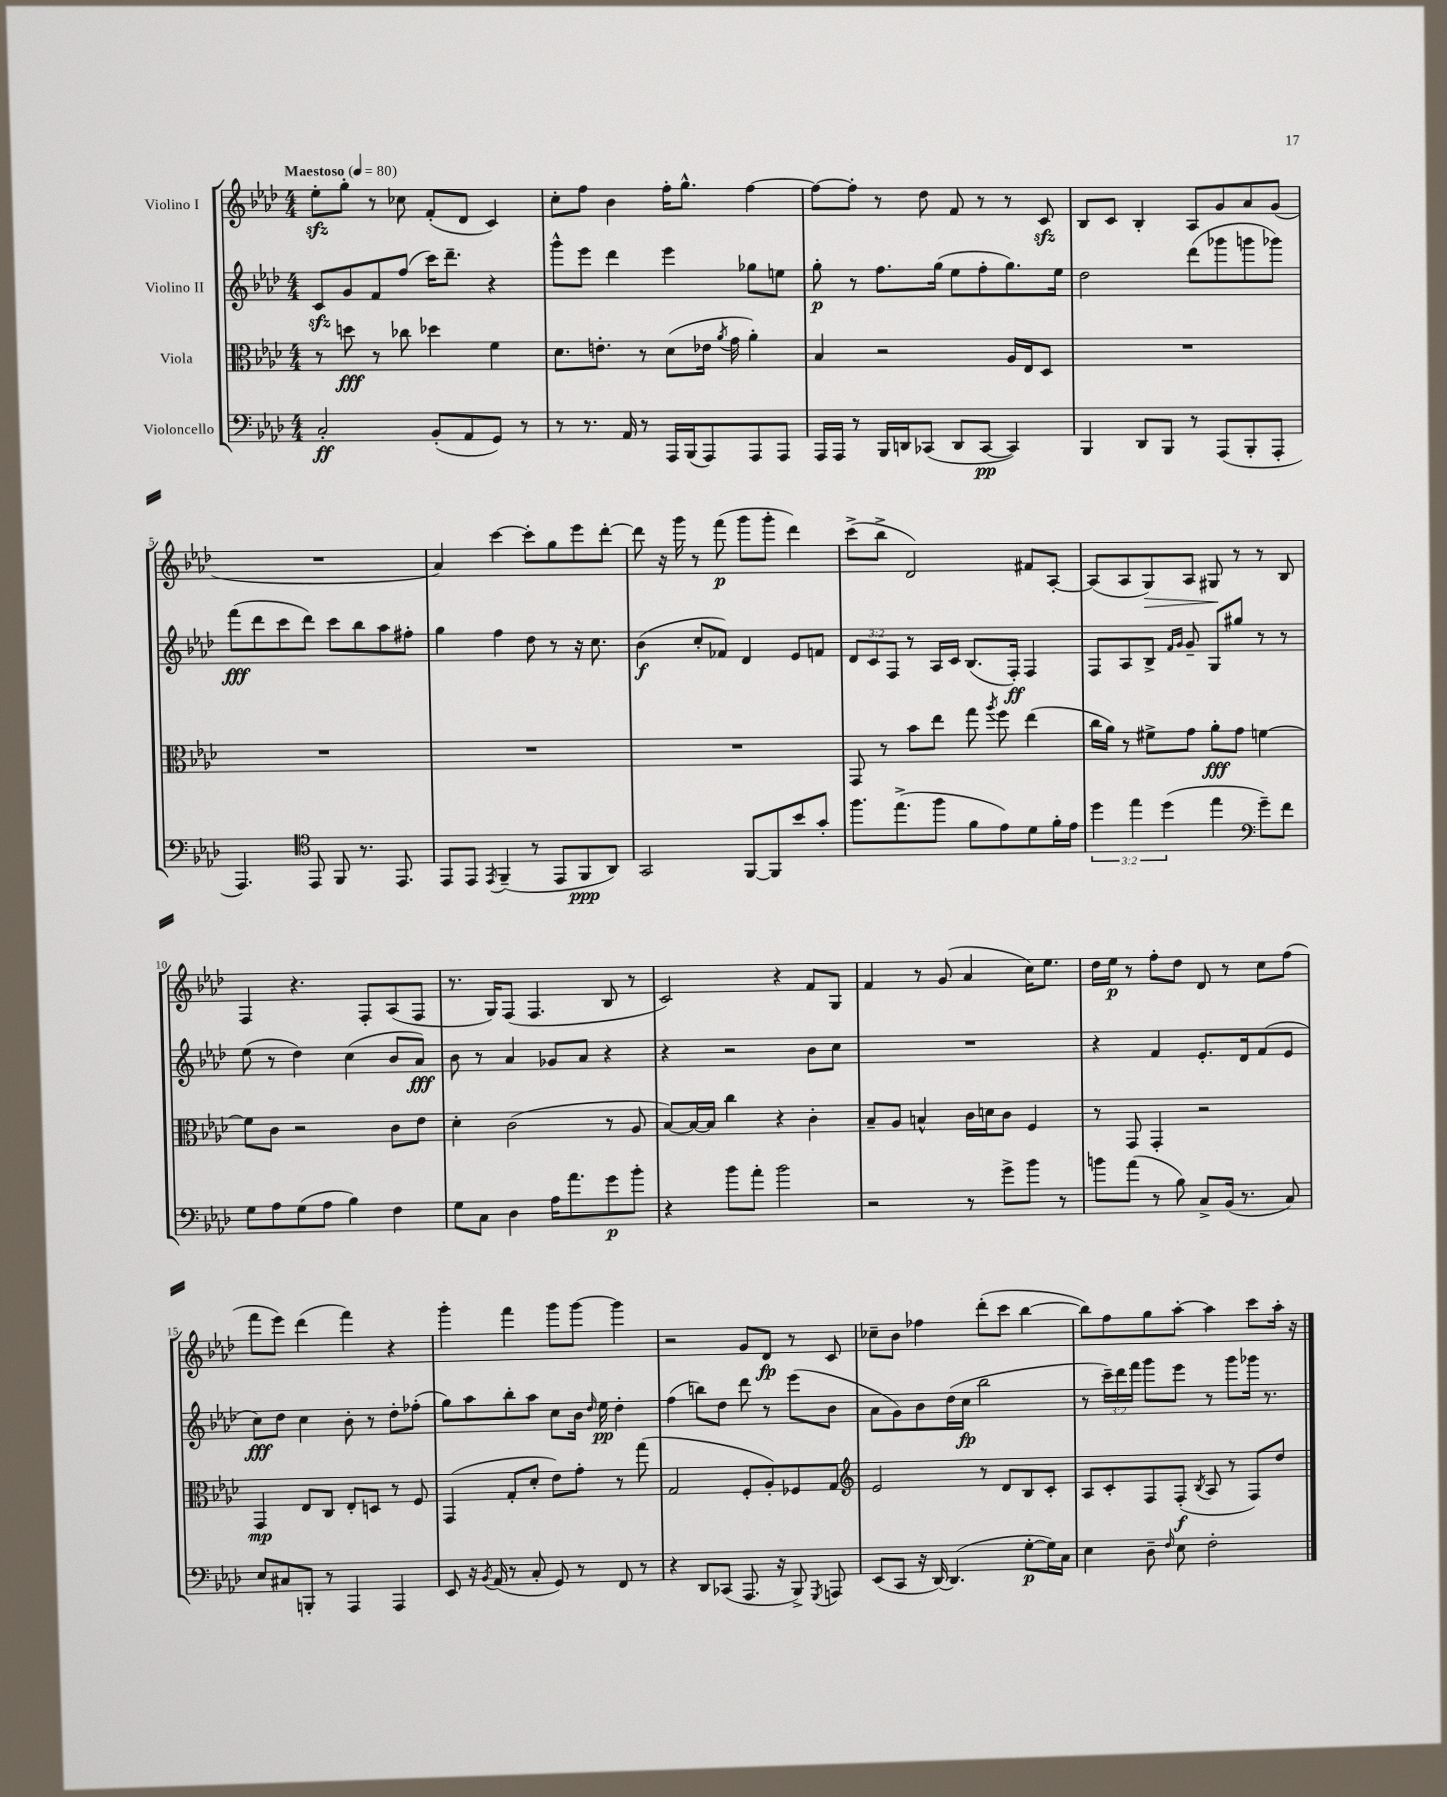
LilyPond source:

<<
\new StaffGroup <<
\new Staff = "s0" \with { instrumentName = "Violino I" } {
    \clef treble \key aes \major \numericTimeSignature \time 4/4 \tempo "Maestoso" 4 = 80
    \autoBeamOff ees''8[-.\sfz g''8]-. r8 ces''8 f'8[-.( des'8] c'4) |
    c''8[-. f''8] bes'4 f''16[-. g''8.]-^ f''4~ |
    f''8[~ f''8]-. r8 des''8 f'8 r8 r8 c'8\sfz |
    bes8[ c'8] bes4-. aes8[ g'8 aes'8 g'8]( |
    R1 |
    aes'4) c'''4~ c'''8[-. g''8 ees'''8 des'''8]~-. |
    des'''8 r16 g'''16 r8 f'''8\p( g'''8[ g'''8]-. des'''4) |
    c'''8[->( bes''8]-> des'2) fis'8[ aes8]~-. |
    aes8[( aes8 g8\>) aes8] gis8\! r8 r8 bes8 |
    f4 r4. f8[-. aes8( f8] |
    r8. g16[) f8]( f4. bes8 r8 |
    c'2) r4 f'8[ g8] |
    f'4 r8 g'8( aes'4 c''16[) ees''8.] |
    des''16[ ees''16]\p r8 f''8[-. des''8] des'8 r8 c''8[ f''8]( |
    f'''8[ ees'''8]) des'''4( f'''4) r4 |
    g'''4-. f'''4 g'''8[ g'''8]~ g'''4 |
    r2 g'8[ des'8]\fp r8 c'8 |
    ces''8[-- bes'8] fes''4 des'''8[-.( c'''8] bes''4~ |
    bes''8[) f''8 g''8 aes''8]~-. aes''4 c'''8[ aes''16]-. r16 \bar "|." |
}
\new Staff = "s1" \with { instrumentName = "Violino II" } {
    \clef treble \key aes \major \numericTimeSignature \time 4/4 \override Staff.TupletNumber.text = #tuplet-number::calc-fraction-text
    \autoBeamOff c'8[\sfz g'8 f'8 f''8]( c'''16[) des'''8.]-- r4 |
    g'''8[-^ ees'''8] des'''4 ees'''4 ges''8[ e''8] |
    g''8-.\p r8 f''8.[ g''16]( ees''8[ f''8-. g''8.) ees''16] |
    des''2 des'''8[( ges'''8 g'''8 ges'''8]) |
    f'''8[\fff( des'''8 c'''8 des'''8]) c'''8[ bes''8 aes''8 fis''8]-. |
    g''4 f''4 des''8 r8 r16 c''8. |
    bes'4\f( c''8[-. fes'8]) des'4 ees'8[ f'8] |
    \tuplet 3/2 { des'8[ c'8 f8] } r8 aes16[ c'16] bes8.[( f16]-.\ff) f4 |
    f8[ aes8 bes8]-> \grace { f'16[ g'16] } g'8-- g8[ gis''8] r8 r8 |
    ees''8( r8 des''4) c''4( bes'8[ aes'8]\fff) |
    bes'8 r8 aes'4 ges'8[ aes'8] r4 |
    r4 r2 bes'8[ c''8] |
    R1 |
    r4 f'4 ees'8.[-. des'16 f'8( ees'8] |
    c''8[\fff) des''8] c''4 bes'8-. r8 des''8[-. fes''8]-.( |
    g''8[) aes''8 bes''8-. aes''8] c''8[ bes'16] \grace { des''16 } ees''16\pp des''4-. |
    f''4( b''8[) des''8] des'''8 r8 ees'''8[( bes'8] |
    aes'8[ g'8) bes'8 des''16( c''16]\fp bes''2 |
    r8 \tuplet 3/2 { c'''16[--) des'''16 f'''16] } g'''8[ ees'''8] r8 g'''8[ ges'''16] r8. \bar "|." |
}
\new Staff = "s2" \with { instrumentName = "Viola" } {
    \clef alto \key aes \major \numericTimeSignature \time 4/4
    \autoBeamOff r8 d''8\fff r8 ces''8 des''4 f'4 |
    des'8.[ e'8.]-. r8 des'8[( ees'16] \acciaccatura { aes'8 } g'16 aes'4-.) |
    bes4 r2 aes16[ ees16 des8] |
    R1 |
    R1 |
    R1 |
    R1 |
    g,8 r8 bes'8[ ees''8] g''8 \acciaccatura { aes''8 } f''8 ees''4( |
    c''16[ aes'16]) r8 fis'8[-> g'8] aes'8[-.\fff g'8] f'4~ |
    f'8[ c'8] r2 c'8[ ees'8] |
    des'4-. c'2( r8 aes8 |
    bes8[~) bes16~ bes16] c''4 r4 c'4-. |
    bes8[-- aes8] b4-^ c'16[ d'16 c'8] f4 |
    r8 g,8 g,4-. r2 |
    g,4\mp ees8[ c8] ees8[-. d8] r8 f8 |
    g,4( g8[-. des'8]-. ees'8[) g'8]-. r8 g''8( |
    g2 f8[-. aes8-.) fes8 g8] |
    \clef treble ees'2 r8 des'8[ bes8 c'8]-. |
    aes8[ c'8-. f8 f8]-.\f( \acciaccatura { bes8 } aes8 r8 f8[) des''8] \bar "|." |
}
\new Staff = "s3" \with { instrumentName = "Violoncello" } {
    \clef bass \key aes \major \numericTimeSignature \time 4/4 \override Staff.TupletNumber.text = #tuplet-number::calc-fraction-text
    \autoBeamOff c2-.\ff bes,8[-.( aes,8 g,8]) r8 |
    r8 r8. aes,16 r8 aes,,16[ bes,,16( aes,,8) aes,,8 aes,,8] |
    aes,,16[ aes,,16] r8 bes,,16[ d,16 ces,8]( d,8[ ces,8]~\pp ces,4) |
    bes,,4 des,8[ bes,,8] r8 aes,,8[( bes,,8-. aes,,8]-. |
    aes,,4.) \clef tenor ees,8 f,8 r8. ees,8. |
    ees,8[ ees,8] \acciaccatura { ees,8 } f,4--( r8 ees,8[ f,8\ppp aes,8]) |
    g,2 f,8[~ f,8 bes'8 g'8]-. |
    f''8.[ ees''8.->( f''8] f'8[ ees'8) des'8 f'16-. ees'16] |
    \tuplet 3/2 { des''4 ees''4 des''4( } ees''4 \clef bass g'8[--) f'8] |
    g8[ aes8 g8( aes8] bes4) f4 |
    g8[ c8] des4 aes16[ aes'8. g'8\p bes'8]-. |
    r4 bes'8[ aes'8]-. bes'2 |
    r2 r8 g'8[-> bes'8] r8 |
    b'8[ aes'8]( r8 bes8) c8[-> bes,16]( r8. c8) |
    ees8[ cis8 b,,8]-. r8 aes,,4 aes,,4 |
    ees,8 r16 \acciaccatura { bes,8 } aes,16( r8 c8-. g,8) r8 f,8 r8 |
    r4 des,8[ ces,8]( aes,,8. r16 bes,,8->) \acciaccatura { g,,8 } a,,8 |
    ees,8[( c,8] r16 des,16~) des,4.( g8[~-.\p g16) c16] |
    ees4 des8-- \grace { f16 } ees8 f2-. \bar "|." |
}
>>
>>
